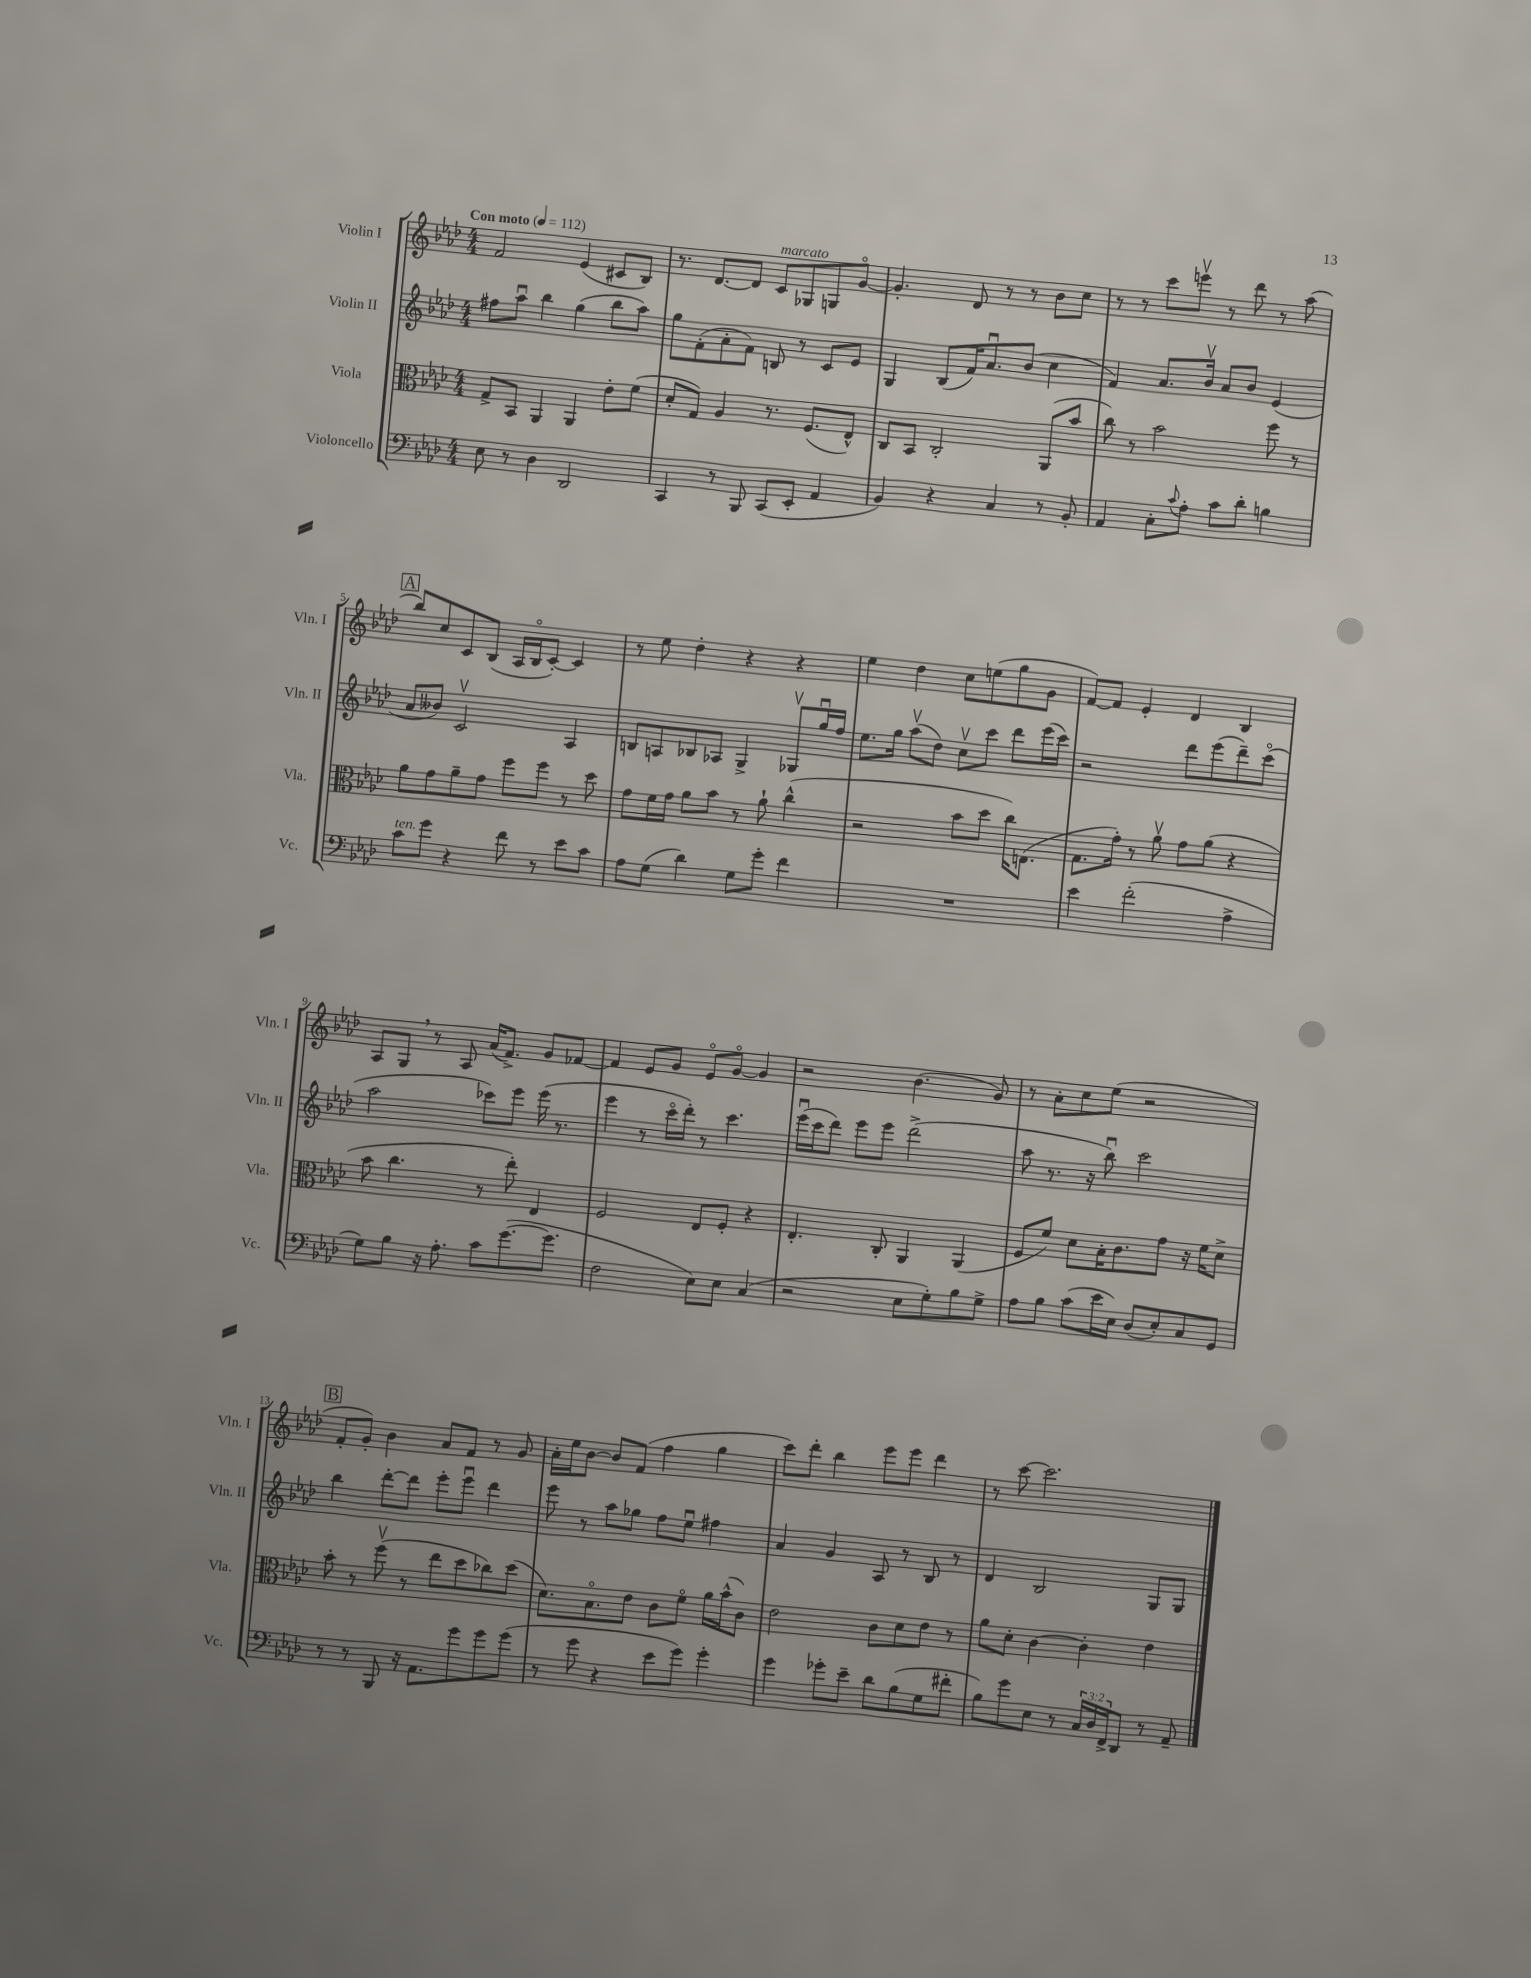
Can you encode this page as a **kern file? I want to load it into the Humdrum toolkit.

**kern	**kern	**kern	**kern
*part4	*part3	*part2	*part1
*staff4	*staff3	*staff2	*staff1
*I"Violoncello	*I"Viola	*I"Violin II	*I"Violin I
*I'Vc.	*I'Vla.	*I'Vln. II	*I'Vln. I
*clefF4	*clefC3	*clefG2	*clefG2
*k[b-e-a-d-]	*k[b-e-a-d-]	*k[b-e-a-d-]	*k[b-e-a-d-]
*M4/4	*M4/4	*M4/4	*M4/4
*MM112	*MM112	*MM112	*MM112
=1	=1	=1	=1
!	!	!	!LO:TX:a:B:t=Con moto
8E-\	8G^/L	8ff#X\L	2f/
8r	8BB-/J	8aa-u\J	.
4D-\	4AA-/	4bb-\	.
2DD-/	4AA-/	(4gg\	(4e-/
.	8e-'\L	8bb-\L	8c#X/L
.	(8f\J	8aa-\J)	8B-/J)
=2	=2	=2	=2
4CC/	8d-'/L	8gg\L	8.r
.	8G/J)	(8f'\	.
.	.	.	[8.d-/L
8r	4A-/	8a-'\	.
8BBB-/	.	8f\J)	8d-/J]
!	!	!	!LO:TX:a:i:t=marcato
(8CC/L	8.r	8Bn/	8c/L
8EE-'/J	.	8r	8G-X/
.	(8.F/L	.	.
4AA-/	.	8c/L	8Gn/
.	8E-^^/J)	8e-/J	[8g/J
=3	=3	=3	=3
4BB-/)	8C/L	4G/	4.g'/]
.	8BB-/J	.	.
4r	2C'/	(8B-/L	.
.	.	16f/K)	8d-/
.	.	8.a-u/	.
4C/	.	.	8r
.	.	(8b-/J	8r
8r	(8AA-/L	4cc\	8b-\L
8BB-'/	8b-/J	.	8cc\J
=4	=4	=4	=4
4AA-/	8cc\)	4f/)	8r
.	8r	.	8r
8C'\L	2b-\	8.a-/L	8ccc\L
8qqc/	.	.	.
8A-'\J	.	.	8eeenv\J
.	.	16b-v/Jk	.
8c\L	.	8a-/L	8r
8d-'\J	.	8b-/J	8ddd-\
4Bn\	8ff\	(4e-/	8r
.	8r	.	(8aa-\
!!LO:LB:g=z
!!LO:REH:place=s1:t=A
=5	=5	=5	=5
!LO:TX:a:i:t=ten.	!	!	!
8c\L	8a-\L	8a-/L	8bb-/L)
8g\J	8g\	8b--X/J)	8cc/
4r	8a-~\	2cv/	8c/
.	8g\J	.	(8B-/J
8f\	8ff\L	.	16A-/LL
.	.	.	16B-/J
8r	8ff\J	.	[8c'/J)
8e-\L	8r	4A-/	4c/]
8c\J	8dd-\	.	.
=6	=6	=6	=6
8A-\L	8g\L	8Bn/L	8r
(8G\J	16f\L	8An/	8ee-\
.	16g\JJ	.	.
4d-\)	8a-\L	8B-X/	4dd-'\
.	8b-\J	8A-X/J	.
8G\L	8r	4G^/	4r
8g'\J	8a-`\	.	.
4f\	(4cc^^\	8G-Xv/L	4r
.	.	16ggu/L	.
.	.	16ff/JJ	.
=7	=7	=7	=7
1r	2r	8.ee-\L	4ee-\
.	.	16gg\Jk	.
.	.	(8aa-v\L	4dd-\
.	.	8dd-\J)	.
.	8b-\L	8ccv\L	8cc\L
.	8dd-\J	8ccc\J	(8een\
.	16cc\KL)	8ddd-\L	8gg\
.	(8.En\J	.	.
.	.	(16eee-\L	8g\J
.	.	16ccc\JJ)	.
=8	=8	=8	=8
4e-\	8.G\L	2r	[8f/L)
.	.	.	8f/J]
.	16g'\Jk)	.	.
(2f'\	8r	.	4e-'/
.	8a-v\	.	.
.	8g\L	8ddd-\L	4d-/
.	(8a-\J	(8eee-\	.
4A-^\	4r	8ddd-~\)	4B-/
.	.	(8ccc\J	.
!!LO:LB:g=z
=9	=9	=9	=9
8G\L)	8b-\	2aa-\	8A-/L
8B-\J	4.cc\	.	8G,/J
16r	.	.	8r
8.A-'\	.	.	.
.	.	.	8A-/
8c\L	8r	8ccc-X\L)	(16a-/KL
.	.	.	8.f^/J)
([8.g\	8ee-'\)	8eee-\J	.
.	4E-/	(16eee-\	8g/L
8.g\J]	.	8.r	.
.	.	.	[8f-X/J
=10	=10	=10	=10
2F\	2F/	4eee-\	4f-/]
.	.	8r	8e-/L
.	.	16ccc\LL	8g/J
.	.	16ddd-'\JJ)	.
8E-\L)	8E-/L	8r	8e-/L
8E-\J	8F'/J	4.ccc\	[8g/J
(4C/	4r	.	4g/]
=11	=11	=11	=11
2r	4.E-'/	(16eee-u\LL	2r
.	.	16ccc\J	.
.	.	8ddd-\J)	.
.	.	8eee-\L	.
.	8C'/	8eee-\J	.
8E-\L	4AA-/	(2ddd-^\	(4.b-\
8G'\)	.	.	.
8B-\	(4AA-/	.	.
8G^\J	.	.	8g/)
=12	=12	=12	=12
8A-\L	8F/L	8aa-\	8r
8B-\J	8f/J)	8.r	8a-'\L
(8c\L	8d-\L	.	8cc\
.	.	16r	.
16e-\L	16B-'\K	8bb-u\)	(8ee-\J
16E-\JJ)	8.c\	.	.
(8D-/L	.	2ccc\	2r
8E-'/)	8g\J	.	.
8C/	16r	.	.
.	16f\KL	.	.
8GG/J	8d-^\J	.	.
!!LO:LB:g=z
!!LO:REH:place=s1:t=B
=13	=13	=13	=13
8r	8b-'\	4bb-\	8f'/L
8r	8r	.	8g'/J)
8BBB-/	(8ffv\	[8ddd-'\L	4b-\
16r	8r	8ddd-\J]	.
8.AA-\L	.	.	.
.	8ee-\L	8eee-'\L	8a-/L
8g\	8dd-\	8eee-u\J	8f/J
8g\	8cc-X\)	4ddd-\	8r
(8g\J	(8dd-\J	.	8g/
=14	=14	=14	=14
8r	8.d-\L)	8eee-\	16a-'\LL
.	.	.	16ee-\J
8g\	.	8r	[8b-\J
.	8.B-\	.	.
4r	.	8aa-\L	8b-/L]
.	8e-\J	8gg-X\J	(8f/J
8e-\L	8c\L	8ff\L	4ff\
8g\J)	8f\J	8ee-u\J	.
4g'\	16a-\LL	4ff#X\	4gg\
.	(16b-^^\J	.	.
.	8c\J)	.	.
=15	=15	=15	=15
4g\	2e-\	4a-/	8ccc\L)
.	.	.	8ddd-'\J
8g-X'\L	.	4g/	4bb-\
8e-~\J	.	.	.
8d-\L	8c\L	8A-/	8eee-\L
(8B-\	8d-\	8r	8eee-\J
8G\	8e-\J	8B-/	4ddd-\
8f#X'\J	8r	8r	.
=16	=16	=16	=16
8B-\L)	8a-\L	4d-/	8r
8g\	8d-'\J	.	[8ccc\
8E-\J	[4c\	2B-/	2.ccc\]
8r	.	.	.
24C/LL	4c'\]	.	.
24D-/	.	.	.
24FF^/J	.	.	.
8DD-/J	.	.	.
8r	4e-\	8G/L	.
8AA-~/	.	8G/J	.
==	==	==	==
*-	*-	*-	*-
